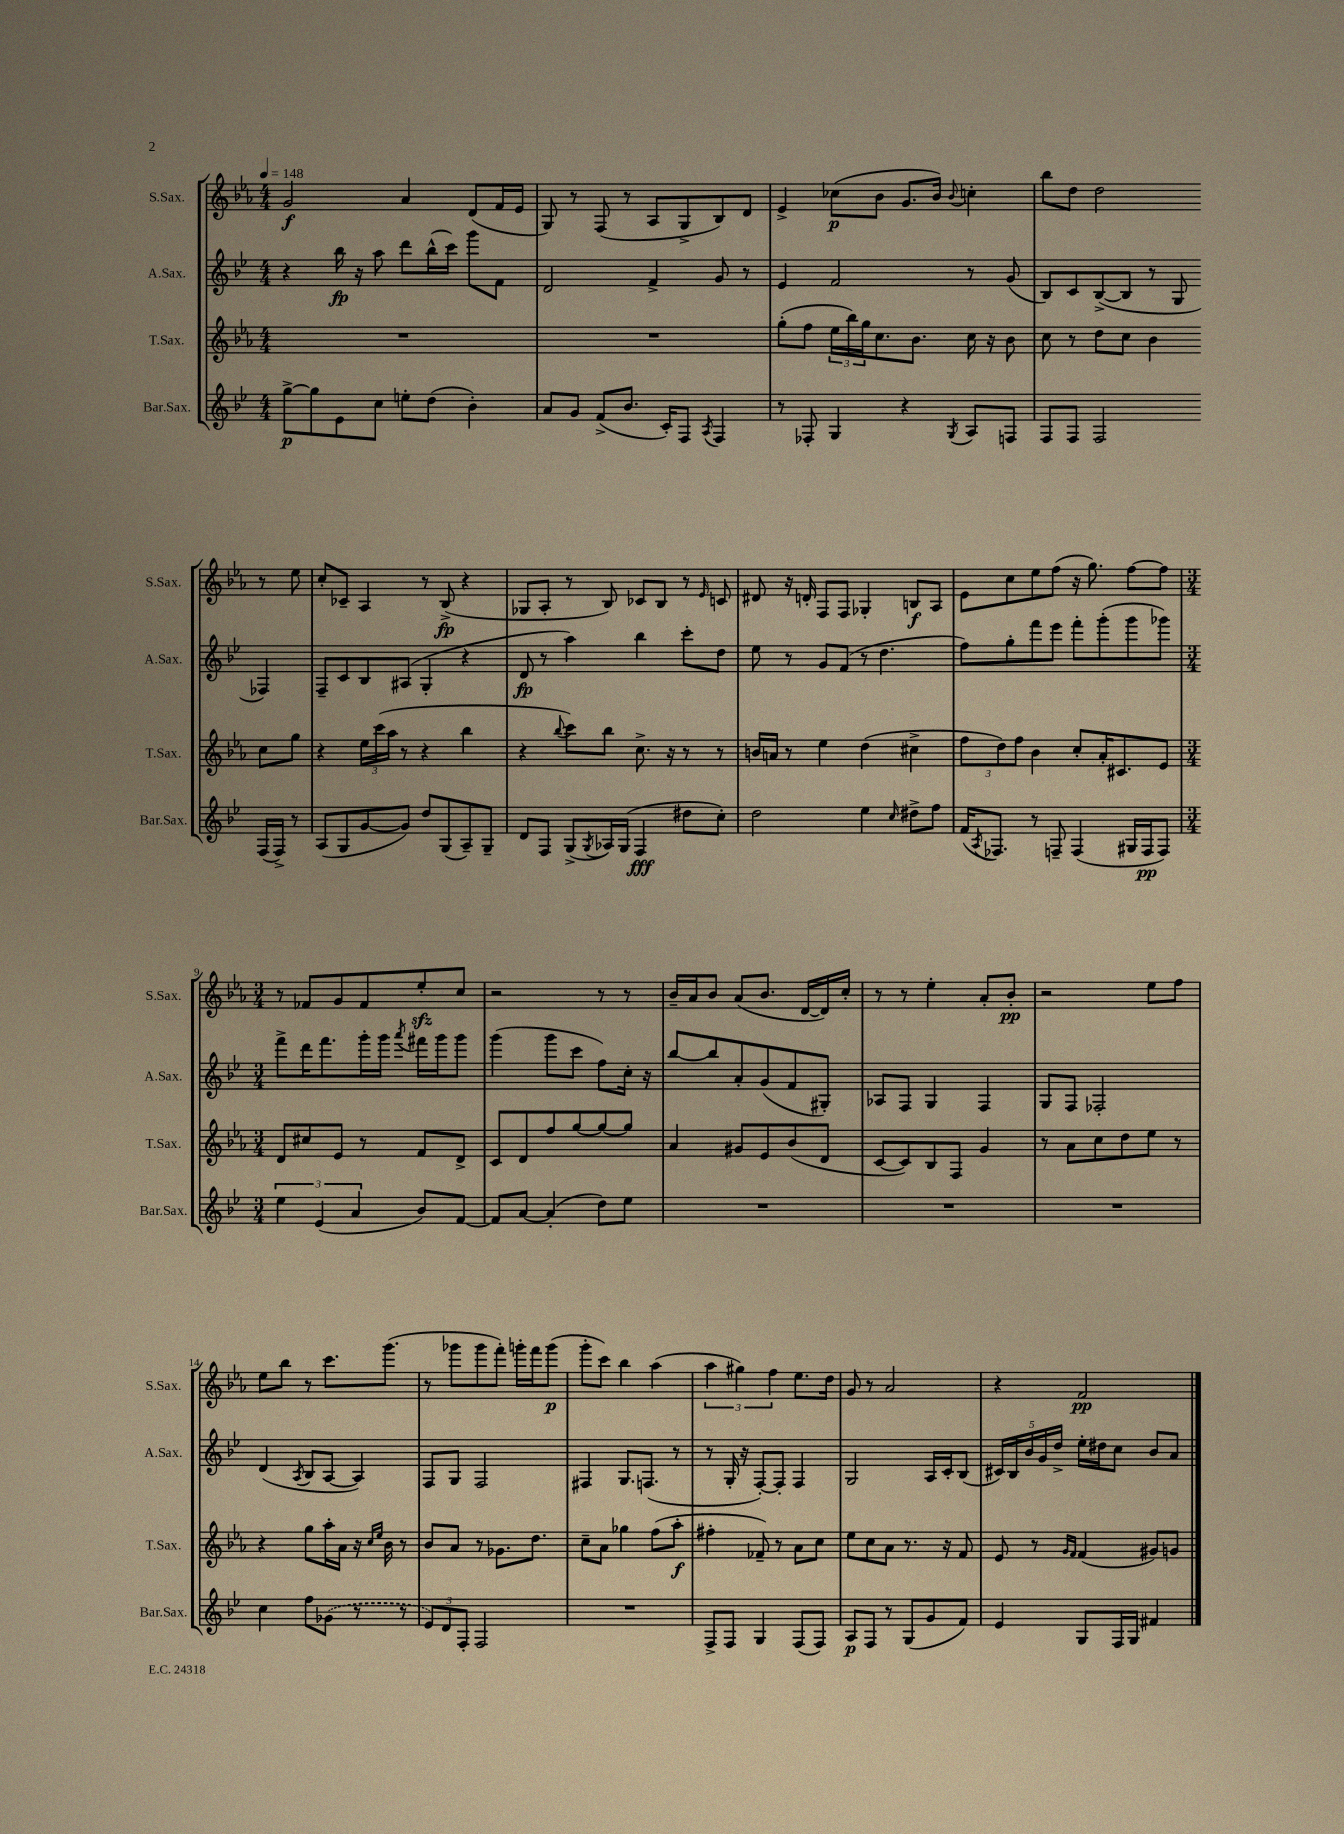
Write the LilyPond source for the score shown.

<<
\new StaffGroup <<
\new Staff = "s0" \with { instrumentName = "S.Sax." shortInstrumentName = "S.Sax." } {
    \clef treble \key ees \major \numericTimeSignature \time 4/4 \tempo 4 = 148
    g'2\f aes'4 d'8( f'16 ees'16 |
    g8) r8 f8( r8 aes8 g8-> bes8) d'8 |
    ees'4-> ces''8\p( bes'8 g'8. bes'16) \appoggiatura { bes'8 } c''4-. |
    bes''8 d''8 d''2 r8 ees''8 |
    c''8-. ces'8-- aes4 r8 bes8->\fp( r4 |
    ges8 aes8-. r8 bes8) ces'8 bes8 r8 \grace { ees'16 } c'8 |
    dis'8 r16 d'16-. f8 f8 ges4-. b8\f aes8 |
    ees'8 c''8 ees''8 f''8( r16 g''8.) f''8~ f''8 |
    \numericTimeSignature \time 3/4 r8 fes'8 g'8 fes'8 ees''8-.\sfz c''8 |
    r2 r8 r8 |
    bes'16-- aes'16 bes'8 aes'8( bes'8. d'16~ d'16) c''16-. |
    r8 r8 ees''4-. aes'8-. bes'8-.\pp |
    r2 ees''8 f''8 |
    ees''8 bes''8 r8 c'''8. g'''8.( |
    r8 ges'''8 ges'''8 f'''8-.) g'''16-. f'''16 g'''8\p( |
    g'''8-. c'''8) bes''4 aes''4( |
    \tuplet 3/2 { aes''4 gis''4) f''4 } ees''8. d''16 |
    g'8 r8 aes'2 |
    r4 f'2\pp \bar "|." |
}
\new Staff = "s1" \with { instrumentName = "A.Sax." shortInstrumentName = "A.Sax." } {
    \clef treble \key bes \major \numericTimeSignature \time 4/4
    r4 bes''16\fp r16 a''8 d'''8 bes''16-^( c'''16) g'''8 f'8 |
    d'2 f'4-> g'8 r8 |
    ees'4 f'2 r8 g'8( |
    bes8) c'8 bes8~->( bes8 r8 g8 fes4) |
    f8-- c'8 bes8 ais8( g4-. r4 |
    d'8\fp r8 a''4) bes''4 c'''8-. d''8 |
    ees''8 r8 g'8 f'8( r8 d''4. |
    f''8) g''8-. f'''8 ees'''8 f'''8-. g'''8-.( g'''8 ges'''8) |
    \numericTimeSignature \time 3/4 f'''8-> d'''16 f'''8. g'''16-. g'''16 \acciaccatura { a'''8 } fis'''16 g'''16 g'''8 |
    g'''4( g'''8 c'''8 f''8) c''16-. r16 |
    bes''8~ bes''8 a'8-. g'8( f'8 gis8-.) |
    aes8 f8 g4 f4 |
    g8 f8 fes2-. |
    d'4( \acciaccatura { a8 } bes8 a8~ a4) |
    f8 g8 f2 |
    fis4 g8. f8.( r8 |
    r8 g16-. r16 f8~-.) f8-. f4 |
    g2 a16 c'16-. bes8( |
    \tuplet 5/4 { cis'16) bes16 bes'16 g'16 d''16-> } ees''16-. dis''16 c''8 bes'8 a'8 \bar "|." |
}
\new Staff = "s2" \with { instrumentName = "T.Sax." shortInstrumentName = "T.Sax." } {
    \clef treble \key ees \major \numericTimeSignature \time 4/4
    R1 |
    R1 |
    g''8-.( f''8 \tuplet 3/2 { ees''16 bes''16) g''16 } c''8. bes'8. c''16 r16 bes'8 |
    c''8 r8 d''8 c''8 bes'4 c''8 g''8 |
    r4 \tuplet 3/2 { ees''16 c'''16( aes''16 } r8 r4 bes''4 |
    r4 \appoggiatura { bes''8 } c'''8) bes''8 c''8.-> r16 r8 r8 |
    b'16 a'16 r8 ees''4 d''4( cis''4-> |
    \tuplet 3/2 { f''8 d''8) f''8 } bes'4 c''8-. aes'16-. cis'8. ees'8 |
    \numericTimeSignature \time 3/4 d'8 cis''8 ees'8 r8 f'8 d'8-> |
    c'8 d'8 f''8 g''8~ g''8~ g''8 |
    aes'4 gis'8 ees'8 bes'8( d'8 |
    c'8~ c'8) bes8 f8 g'4 |
    r8 aes'8 c''8 d''8 ees''8 r8 |
    r4 g''8 aes''16-. aes'16 r16 \grace { c''16 ees''16 } bes'16 r8 |
    bes'8 aes'8 r8 ges'8. d''8. |
    c''8-- aes'8 ges''4 f''8( aes''8-.\f |
    fis''4-. fes'8--) r8 aes'8 c''8 |
    ees''8 c''8 aes'8 r8. r16 f'8 |
    ees'8 r8 \grace { g'16 f'16 } f'4( gis'8) g'8 \bar "|." |
}
\new Staff = "s3" \with { instrumentName = "Bar.Sax." shortInstrumentName = "Bar.Sax." } {
    \clef treble \key bes \major \numericTimeSignature \time 4/4
    g''8~->\p g''8 ees'8 c''8 e''8-. d''8( bes'4-.) |
    a'8 g'8 f'8->( bes'8. c'16-.) f8 \acciaccatura { a8 } f4 |
    r8 fes8-. g4 r4 \acciaccatura { g8 } a8 f8 |
    f8 f8 f2 f16( f16->) r8 |
    a8( g8 g'8~ g'8) d''8 g8( a8--) g8-- |
    d'8 f8 g8->( \acciaccatura { g8 } aes16) g16( f4\fff dis''8 c''8-.) |
    d''2 ees''4 \grace { c''16 } dis''8-> f''8 |
    f'16( \acciaccatura { a8 } fes8.) r8 f8-- f4( gis16 f16\pp f8) |
    \numericTimeSignature \time 3/4 \tuplet 3/2 { ees''4 ees'4( a'4 } bes'8) f'8~ |
    f'8 a'8~ a'4-.( d''8) ees''8 |
    R2. |
    R2. |
    R2. |
    c''4 f''8 \once \slurDashed ges'8( r8 r8 |
    \tuplet 3/2 { ees'8) d'8 f8-. } f2 |
    R2. |
    f8-> f8 g4 f8( f8) |
    a8\p f8 r8 g8( g'8 f'8) |
    ees'4 g8 f16 g16 fis'4 \bar "|." |
}
>>
>>
